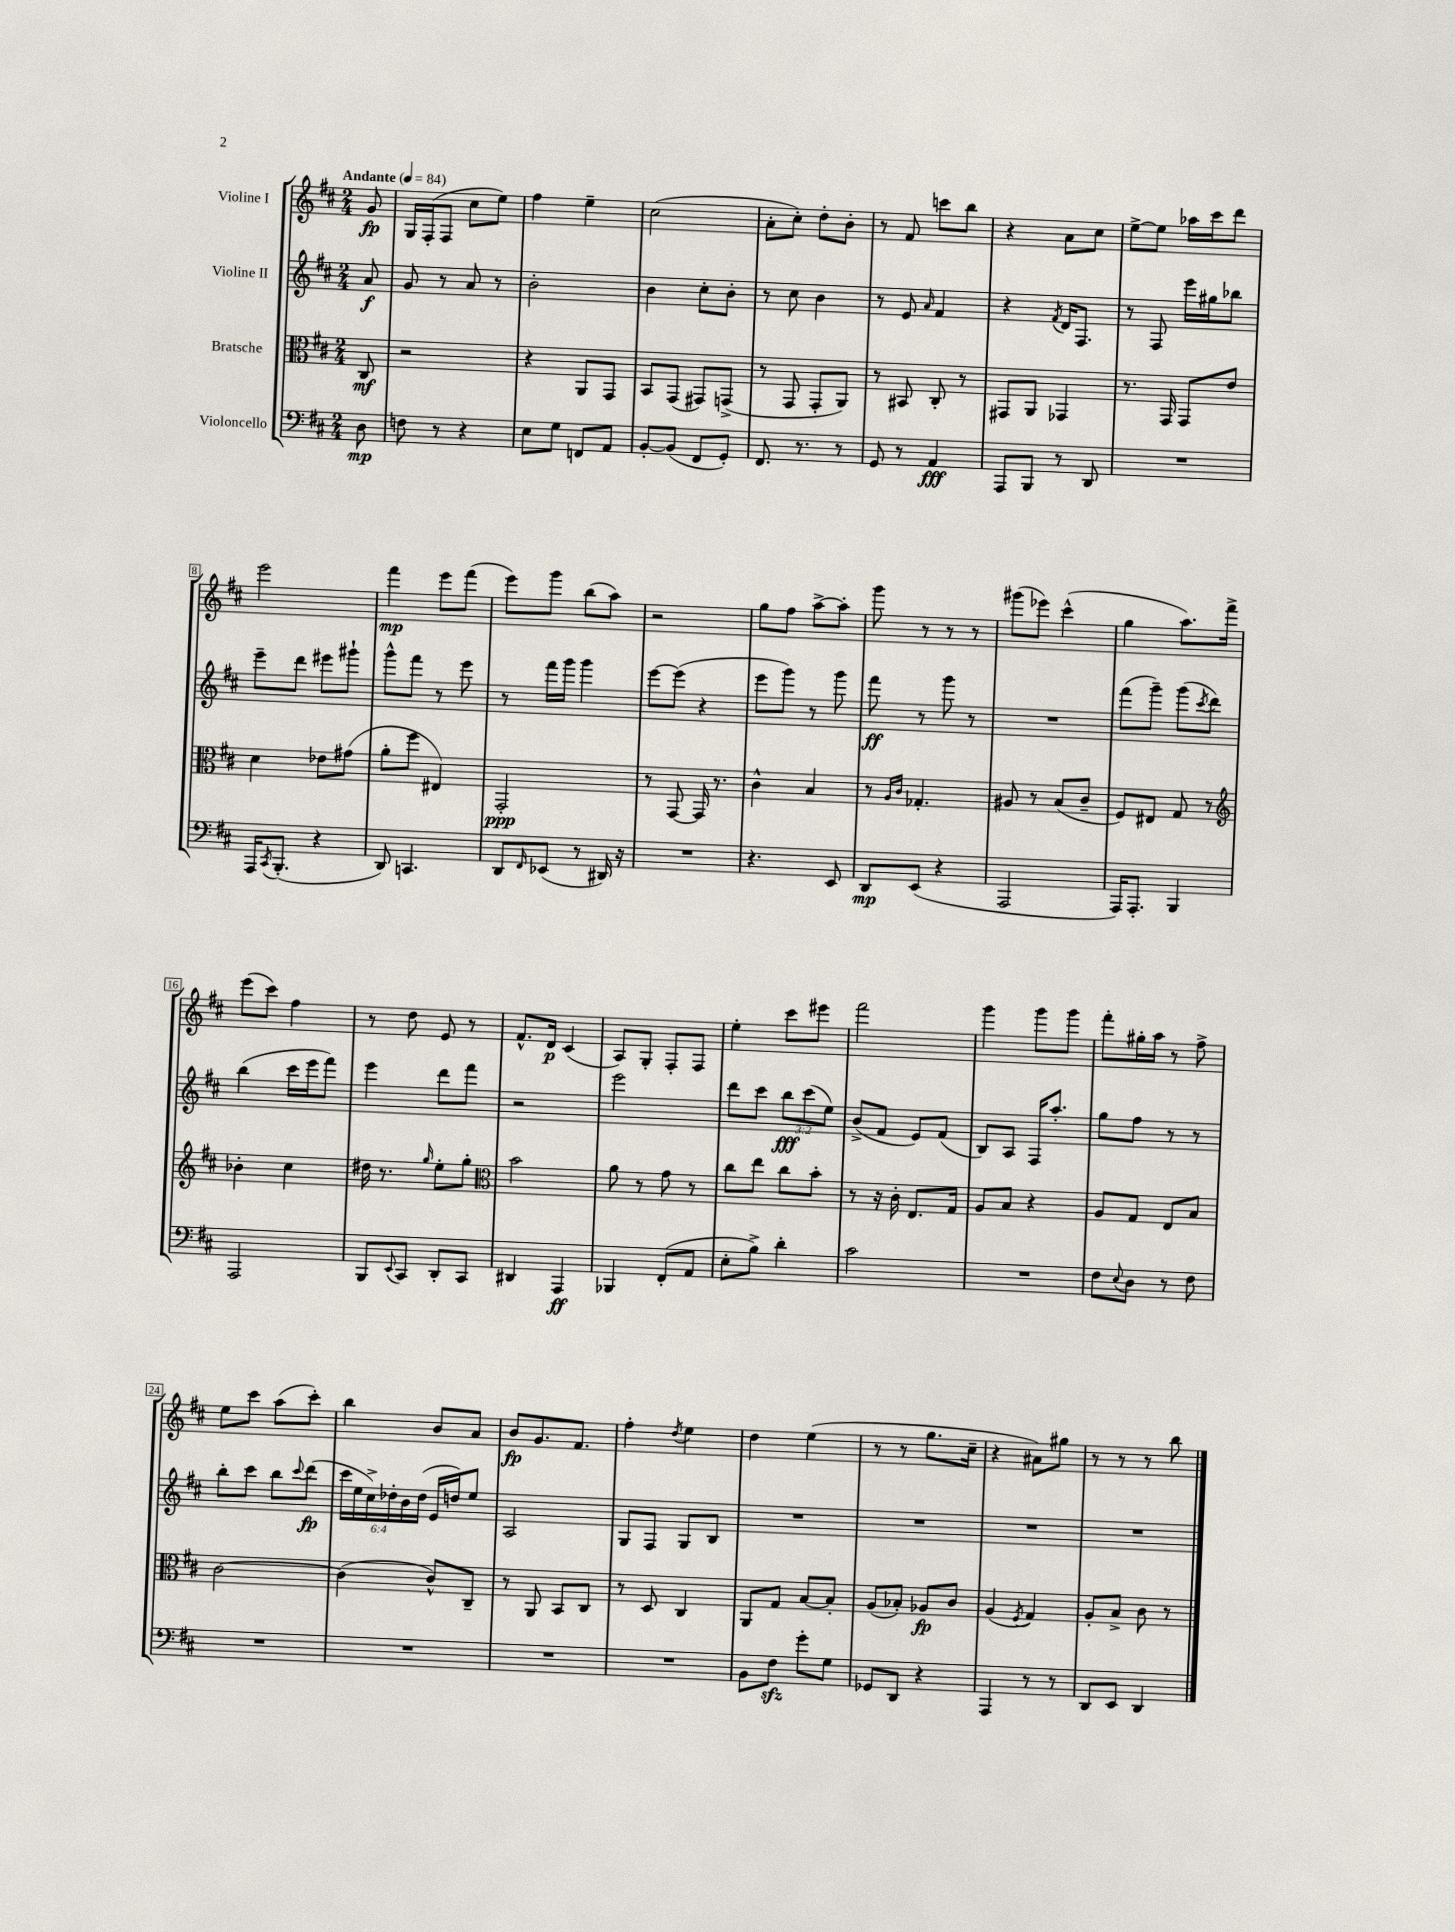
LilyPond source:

<<
\new StaffGroup <<
\new Staff = "s0" \with { instrumentName = "Violine I" } {
    \clef treble \key d \major \numericTimeSignature \time 2/4 \partial 8 \tempo "Andante" 4 = 84
    g'8\fp |
    g16 fis16-.( fis8 cis''8 e''8) |
    fis''4 e''4-- |
    cis''2( |
    a'8-. cis''8-.) d''8-. b'8-. |
    r8 fis'8 c'''8 b''8 |
    r4 a'8 cis''8 |
    e''8~-> e''8 aes''16 cis'''16 d'''8 |
    e'''2 |
    fis'''4\mp e'''8 fis'''8( |
    e'''8) g'''8 b''8( a''8) |
    r2 |
    g''8 fis''8 a''8~-> a''8-. |
    g'''8 r8 r8 r8 |
    gis'''8( ees'''8) cis'''4-^( |
    g''4 a''8.) fis'''16-> |
    e'''8( cis'''8) fis''4 |
    r8 d''8 e'8 r8 |
    fis'8.-^ d'16\p cis'4( |
    a8) g8-. fis8-. fis8 |
    e''4-. cis'''8 eis'''8 |
    fis'''2 |
    g'''4 g'''8 g'''8 |
    fis'''8-. gis''16-. a''16 r8 fis''8-> |
    e''8 cis'''8 a''8( cis'''8-.) |
    b''4 b'8 a'8 |
    b'8\fp g'8. fis'8. |
    fis''4-. \acciaccatura { d''8 } e''4 |
    d''4 e''4( |
    r8 r8 g''8. cis''16-- |
    r4 ais'8) gis''8 |
    r8 r8 r8 b''8 \bar "|." |
}
\new Staff = "s1" \with { instrumentName = "Violine II" } {
    \clef treble \key d \major \numericTimeSignature \time 2/4 \override Staff.TupletNumber.text = #tuplet-number::calc-fraction-text \partial 8
    a'8\f |
    g'8 r8 a'8 r8 |
    b'2-. |
    b'4 cis''8-. b'8-. |
    r8 cis''8 b'4 |
    r8 e'8 \grace { a'16 } fis'4 |
    r4 \acciaccatura { fis'8 } d'16 fis8. |
    r8 fis8 e'''16 gis''16 bes''8 |
    e'''8-- d'''8 eis'''8 gis'''8-! |
    g'''8-^ fis'''8 r8 e'''8 |
    r8 fis'''16 g'''16 g'''4 |
    e'''8~ e'''8( r4 |
    e'''8 g'''8) r8 g'''8 |
    fis'''8\ff r8 g'''8 r8 |
    R2 |
    fis'''8( g'''8--) g'''8( \acciaccatura { cis'''8 } d'''8) |
    b''4( cis'''16 e'''16 fis'''8) |
    e'''4 d'''8 fis'''8 |
    r2 |
    e'''2 |
    d'''8 cis'''8 \tuplet 3/2 { b''8\fff cis'''8( e''8) } |
    b'8->( fis'8 e'8) fis'8( |
    b8) a8 fis16 a''8.-. |
    g''8 fis''8 r8 r8 |
    b''8-. cis'''8 b''8 \appoggiatura { cis'''8 } d'''8\fp( |
    \tuplet 6/4 { cis'''16 e''16 cis''16->) des''16-. b'16 des''16( } e'16 d''16) e''8 |
    a2 |
    g8 fis8 g8 b8 |
    R2 |
    R2 |
    R2 |
    R2 \bar "|." |
}
\new Staff = "s2" \with { instrumentName = "Bratsche" } {
    \clef alto \key d \major \numericTimeSignature \time 2/4 \partial 8
    cis8\mf |
    r2 |
    r4 a,8 g,8 |
    b,8 g,8( gis,8) g,8->( |
    r8 g,8 g,8-. a,8) |
    r8 bis,8 cis8-. r8 |
    gis,8 a,8 ges,4 |
    r8. g,16 g,8 e'8 |
    d'4 ees'8 gis'8( |
    a'8-. fis''8 eis4) |
    g,2-.\ppp |
    r8 g,8~ g,16 r8. |
    cis'4-^ b4 |
    r8 \grace { a16 cis'16 } ges4.-. |
    ais8 r8 b8( cis'8-- |
    fis8) eis8 g8 r8 |
    \clef treble bes'4-. cis''4 |
    dis''16 r8. \grace { g''16 } e''8-. g''8-. |
    \clef alto b'2 |
    a'8 r8 g'8 r8 |
    cis''8 e''8 cis''8 b'8-. |
    r8 r16 cis'16-. e8. g16 |
    a8 b8 r4 |
    a8 g8 e8 b8 |
    cis'2~ |
    cis'4( cis'8-^) cis8-- |
    r8 a,8 b,8 cis8 |
    r8 d8 cis4 |
    a,8 g8 b8~ b8-. |
    a8( bes8-.) aes8\fp cis'8 |
    a4( \acciaccatura { fis8 } g4) |
    a8-. b8-> cis'8 r8 \bar "|." |
}
\new Staff = "s3" \with { instrumentName = "Violoncello" } {
    \clef bass \key d \major \numericTimeSignature \time 2/4 \partial 8
    d8\mp |
    f8 r8 r4 |
    e8 g8 f,8 a,8 |
    b,8~-. b,8( fis,8 g,8-.) |
    fis,8. r8. r8 |
    g,8 r8 a,4\fff |
    a,,8 b,,8 r8 d,8 |
    R2 |
    a,,16 \acciaccatura { cis,8 } b,,8.-.( r4 |
    d,8) c,4. |
    d,8 \grace { fis,16 } ees,8( r8 dis,16) r16 |
    R2 |
    r4. e,8 |
    d,8\mp e,8( r4 |
    a,,2 |
    a,,16) a,,8.-. b,,4 |
    a,,2 |
    b,,8 \appoggiatura { e,8 } cis,8 d,8-. cis,8 |
    dis,4 a,,4\ff |
    bes,,4 fis,8-.( a,8 |
    e8-. b8->) d'4-. |
    cis'2 |
    R2 |
    fis8 \appoggiatura { e8 } d8 r8 fis8 |
    R2 |
    R2 |
    R2 |
    R2 |
    b,8 fis8\sfz g'8-. g8 |
    ges,8 d,8 r4 |
    a,,4 r8 r8 |
    d,8 e,8 d,4 \bar "|." |
}
>>
>>
\layout { \context { \Score \override BarNumber.stencil = #(make-stencil-boxer 0.1 0.3 ly:text-interface::print) } }
